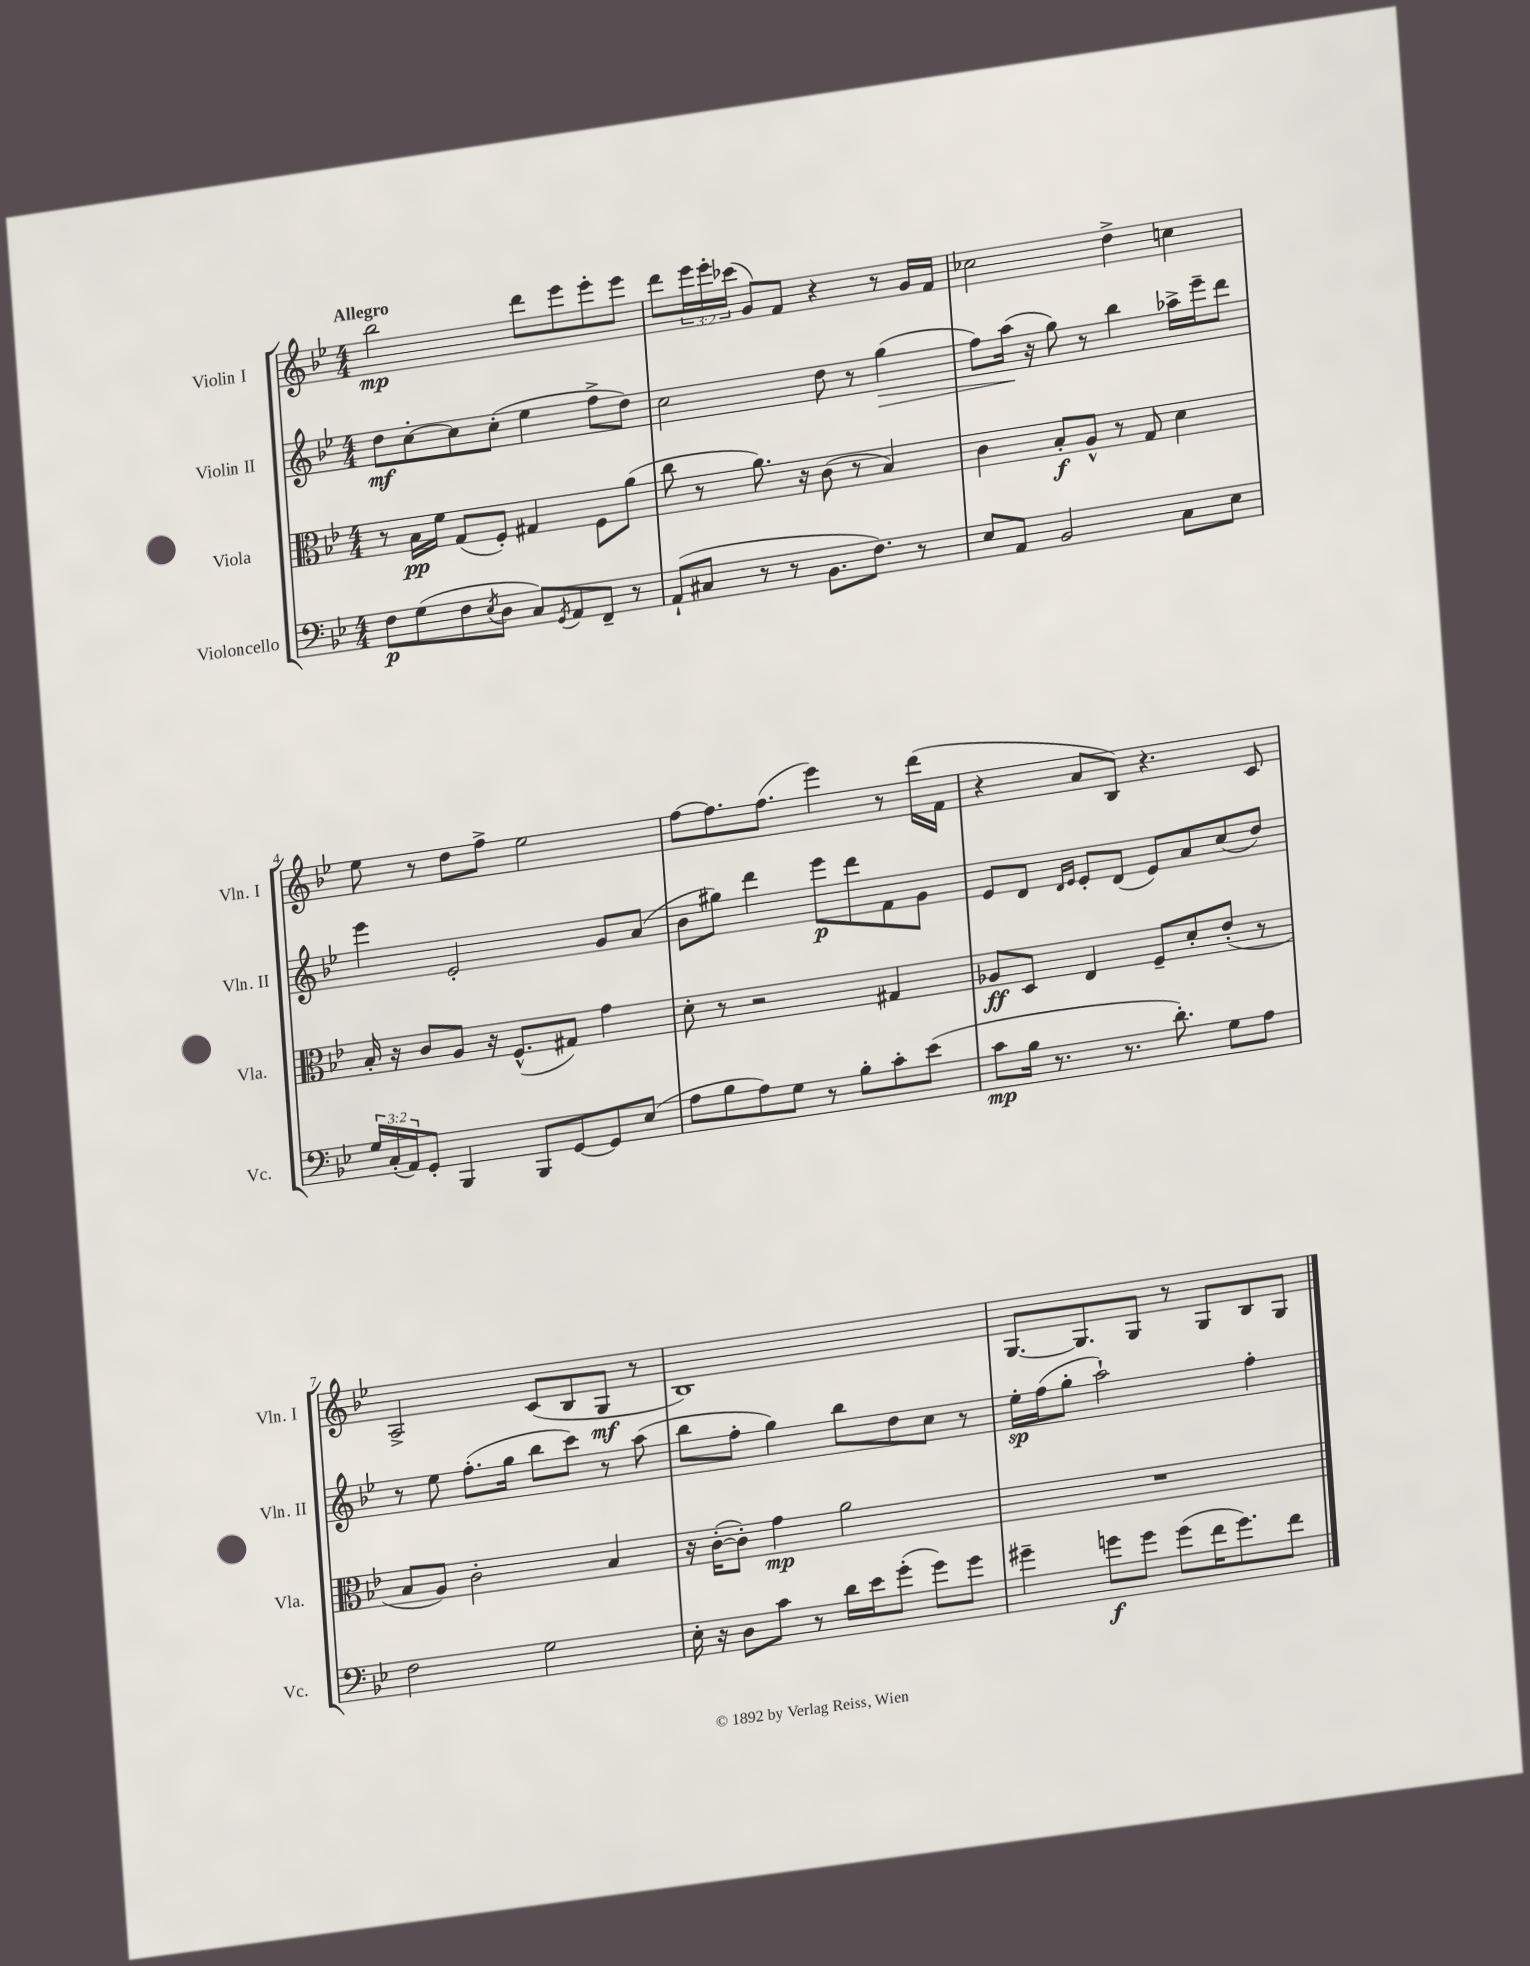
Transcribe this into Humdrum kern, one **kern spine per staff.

**kern	**dynam	**kern	**dynam	**kern	**dynam	**kern	**dynam
*part4	*part4	*part3	*part3	*part2	*part2	*part1	*part1
*staff4	*staff4	*staff3	*staff3	*staff2	*staff2	*staff1	*staff1
*I"Violoncello	*	*I"Viola	*	*I"Violin II	*	*I"Violin I	*
*I'Vc.	*	*I'Vla.	*	*I'Vln. II	*	*I'Vln. I	*
*clefF4	*	*clefC3	*	*clefG2	*	*clefG2	*
*k[b-e-]	*	*k[b-e-]	*	*k[b-e-]	*	*k[b-e-]	*
*M4/4	*	*M4/4	*	*M4/4	*	*M4/4	*
=1	=1	=1	=1	=1	=1	=1	=1
!	!	!	!	!	!	!LO:TX:a:B:t=Allegro	!
8F\L	p	8r	.	8dd\L	mf	2bb-\	mp
(8G\	.	16B-\LL	pp	[8cc'\	.	.	.
.	.	16f\JJ	.	.	.	.	.
8F\	.	(8G/L	.	8cc\]	.	.	.
8qE-/	.	.	.	.	.	.	.
8D\J	.	8F'/J)	.	(8cc'\J	.	.	.
8C/L)	.	4G#X/	.	4ee-\	.	8ddd\L	.
8qGG/	.	.	.	.	.	.	.
8AA/	.	.	.	.	.	8eee-\	.
8FF~/J	.	8F\L	.	8ff^\L	.	8eee-'\	.
8r	.	(8a\J	.	8dd\J)	.	8eee-\J	.
=2	=2	=2	=2	=2	=2	=2	=2
(8AA`/L	.	8cc\	.	2cc\	.	8ddd\L	.
8C#X/J	.	8r	.	.	.	24eee-\L	.
.	.	.	.	.	.	24eee-'\	.
.	.	.	.	.	.	(24ccc-X\JJ	.
8r	.	8.a\)	.	.	.	8g/L)	.
8r	.	.	.	.	.	8f/J	.
.	.	16r	.	.	.	.	.
8.BB-\L	.	(8c\	.	8dd\	.	4r	.
.	.	8r	.	8r	.	.	.
8.F\J)	.	.	.	.	.	.	.
!	!	!	!	!	!LO:HP:b	!	!
.	.	4B-/)	.	(4gg\	>	8r	.
8r	.	.	.	.	.	16g/LL	.
.	.	.	.	.	.	16f/JJ	.
=3	=3	=3	=3	=3	=3	=3	=3
8E-/L	.	4c\	.	8ff\L)	.	2cc-X\	.
8AA/J	.	.	.	(16aa\Jk	.	.	.
.	.	.	.	16r	]	.	.
2BB-/	.	8B-'/L	f	8gg\)	.	.	.
.	.	8A^^/J	.	8r	.	.	.
.	.	8r	.	4bb-\	.	4dd^\	.
.	.	8G/	.	.	.	.	.
8C\L	.	4d\	.	16aa-X^\LL	.	4ccn\	.
.	.	.	.	16eee-~\J	.	.	.
8E-\J	.	.	.	8ddd\J	.	.	.
!!LO:LB:g=z
=4	=4	=4	=4	=4	=4	=4	=4
24G/LL	.	16B-'/	.	4eee-\	.	8ee-\	.
(24C'/	.	.	.	.	.	.	.
.	.	16r	.	.	.	.	.
24AA/J)	.	.	.	.	.	.	.
8GG'/J	.	8c/L	.	.	.	8r	.
4BBB-/	.	8A/J	.	2e-'/	.	8dd\L	.
.	.	16r	.	.	.	8ff^\J	.
.	.	(8.F^^/L	.	.	.	.	.
8BBB-/L	.	.	.	.	.	2ee-\	.
[8GG/	.	8G#X/J)	.	.	.	.	.
8GG/]	.	4g\	.	8g/L	.	.	.
(8E-/J	.	.	.	(8a/J	.	.	.
=5	=5	=5	=5	=5	=5	=5	=5
8A\L	.	8d'\	.	8b-\L	.	[8ff\L	.
8B-\	.	8r	.	8gg#X\J)	.	8.ff\]	.
8A\)	.	2r	.	4ddd\	.	.	.
.	.	.	.	.	.	(8.ff\J	.
8G\J	.	.	.	.	.	.	.
8r	.	.	.	8eee-\L	p	4eee-\)	.
8B-'\L	.	.	.	8ddd\	.	.	.
8c'\	.	4G#X/	.	8f\	.	8r	.
(8e-\J	.	.	.	8g\J	.	(16ddd\LL	.
.	.	.	.	.	.	16f\JJ	.
=6	=6	=6	=6	=6	=6	=6	=6
8c\L	mp	8A-X/L	ff	8e-/L	.	4r	.
16B-\Jk	.	8D/J	.	8d/J	.	.	.
8.r	.	.	.	.	.	.	.
.	.	.	.	16qqd/LL	.	.	.
.	.	.	.	16qqe-/JJ	.	.	.
.	.	4E-/	.	8e-'/L	.	8a/L	.
8.r	.	.	.	(8d/J	.	8B-/J)	.
.	.	8F~/L	.	8e-/L)	.	4.r	.
8.d'\)	.	.	.	.	.	.	.
.	.	8d'/	.	8a/	.	.	.
8G\L	.	(8e-'/J	.	(8cc/	.	.	.
8A\J	.	8r	.	8dd/J)	.	8c/	.
!!LO:LB:g=z
=7	=7	=7	=7	=7	=7	=7	=7
2F\	.	8B-/L	.	8r	.	2A^/	.
.	.	8A/J)	.	8ee-\	.	.	.
.	.	2c'\	.	(8.ff'\L	.	.	.
.	.	.	.	16gg\Jk	.	.	.
2G\	.	.	.	8bb-\L	.	(8c/L	.
.	.	.	.	8ccc\J)	.	8B-/	.
.	.	4B-/	.	8r	.	8G/J	mf
.	.	.	.	(8aa\	.	8r	.
=8	=8	=8	=8	=8	=8	=8	=8
16E-'\	.	16r	.	8bb-\L	.	1B-)	.
16r	.	([16c'\KL	.	.	.	.	.
8D\L	.	8c'\J])	.	8ff'\J	.	.	.
8c\J	.	4g\	mp	4gg\)	.	.	.
8r	.	.	.	.	.	.	.
16d\LL	.	2a\	.	8bb-\L	.	.	.
16e-\J	.	.	.	.	.	.	.
(8g'\J	.	.	.	8dd\	.	.	.
8g\L)	.	.	.	8cc\J	.	.	.
8g\J	.	.	.	8r	.	.	.
=9	=9	=9	=9	=9	=9	=9	=9
4g#X~\	.	1r	.	16ee-'\LL	sp	[8.G/L	.
.	.	.	.	(16ff\J	.	.	.
.	.	.	.	8gg'\J	.	.	.
.	.	.	.	.	.	8.G/]	.
8gn\L	f	.	.	2aa`\)	.	.	.
8g\J	.	.	.	.	.	8G/J	.
(8g\L	.	.	.	.	.	8r	.
16f\K	.	.	.	.	.	8G/L	.
8.g\)	.	.	.	.	.	.	.
.	.	.	.	4ff'\	.	8B-/	.
8f\J	.	.	.	.	.	8G/J	.
==	==	==	==	==	==	==	==
*-	*-	*-	*-	*-	*-	*-	*-
